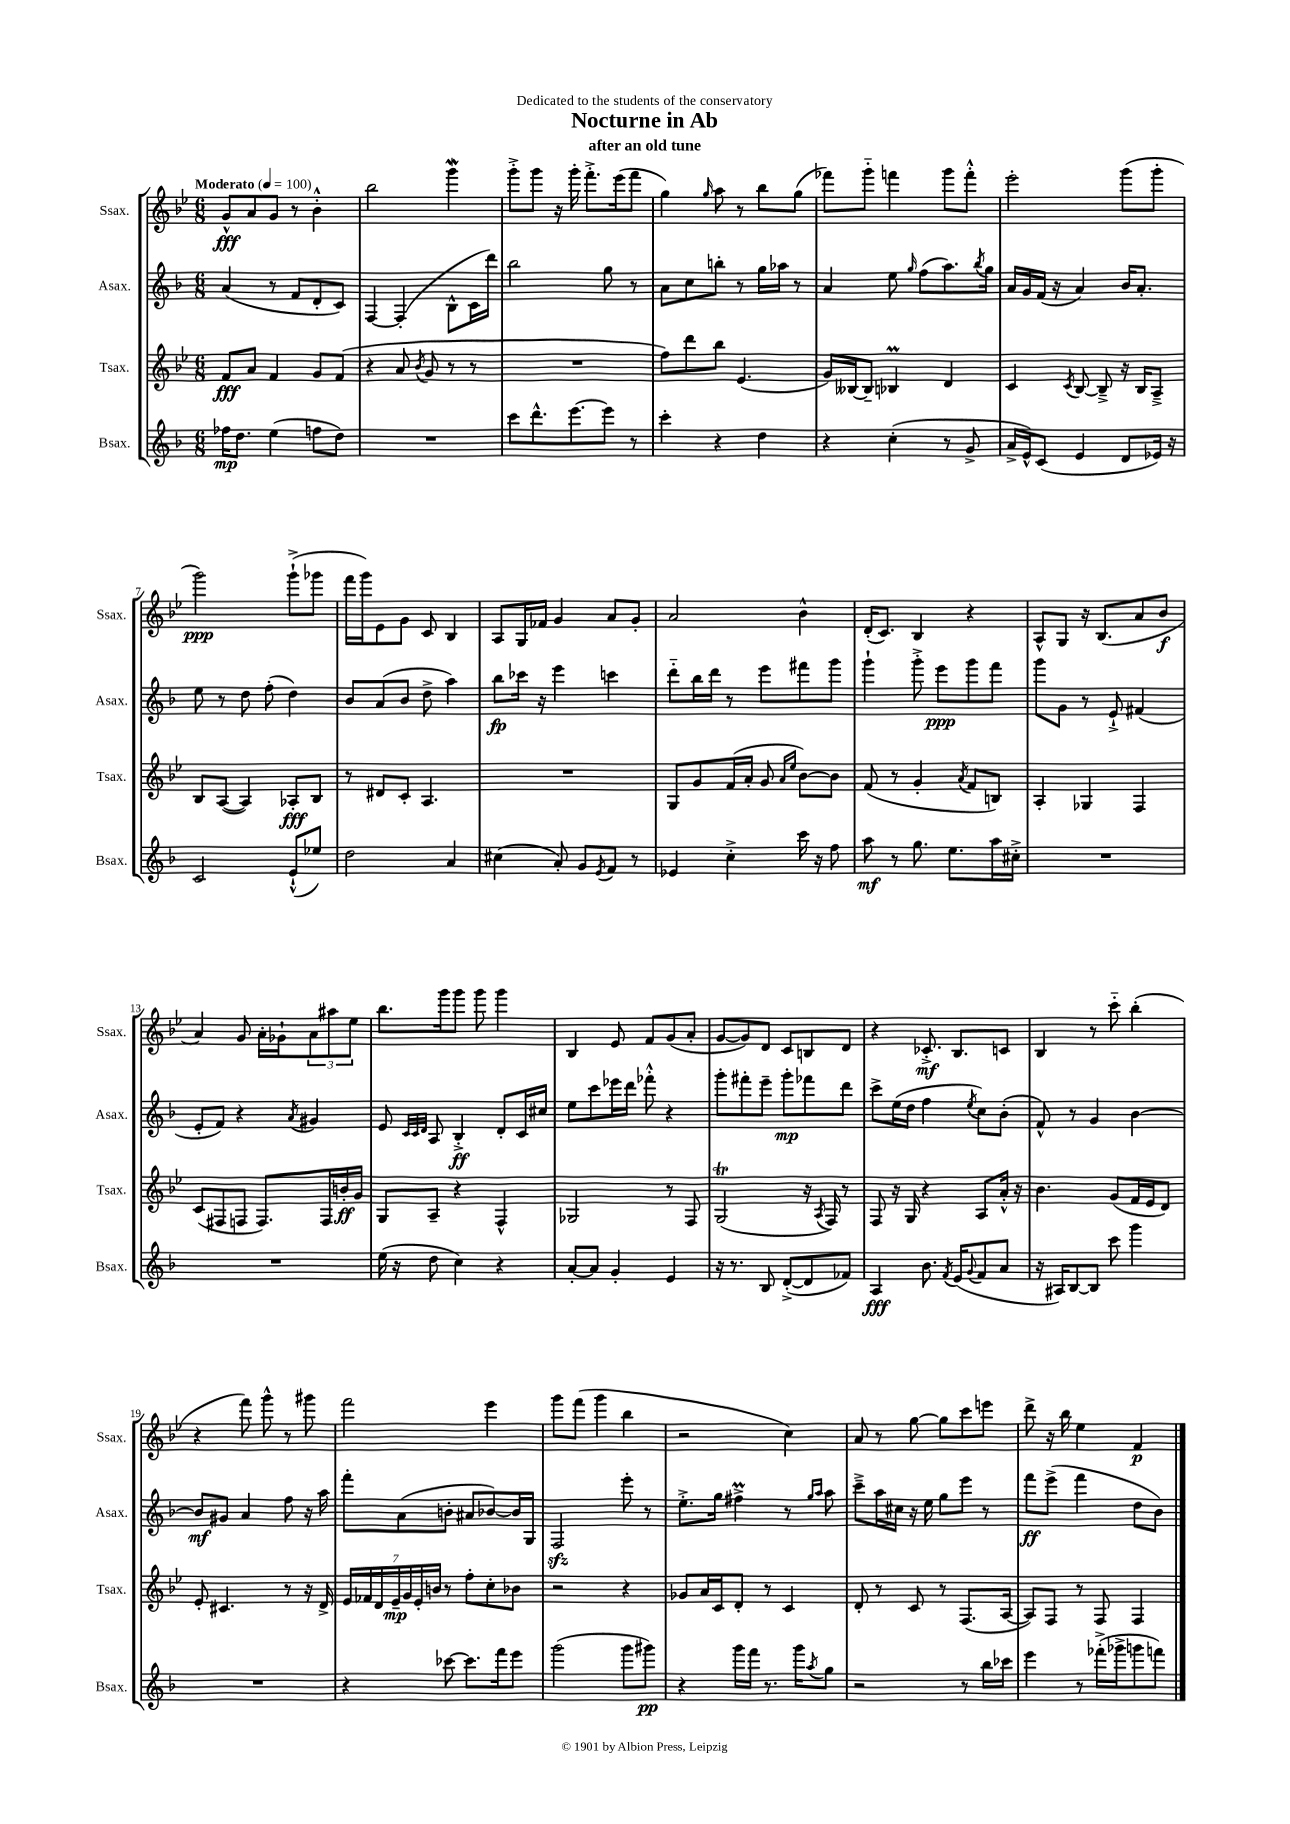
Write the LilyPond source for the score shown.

\header { title = "Nocturne in Ab" subtitle = "after an old tune" dedication = "Dedicated to the students of the conservatory" }
<<
\new StaffGroup <<
\new Staff = "s0" \with { instrumentName = "Ssax." shortInstrumentName = "Ssax." } {
    \clef treble \key bes \major \numericTimeSignature \time 6/8 \tempo "Moderato" 4 = 100
    g'8-^\fff a'8 g'8 r8 bes'4-.-^ |
    bes''2 g'''4\mordent |
    g'''8-.-> g'''8 r16 g'''16-. f'''8.-.-> ees'''16( f'''8 |
    g''4) \grace { g''16 } a''8 r8 bes''8 g''8( |
    fes'''8) g'''8-_ f'''4 g'''8 f'''8-.-^ |
    ees'''2-. g'''8( g'''8-. |
    g'''2\ppp) g'''8-!->( ges'''8 |
    f'''16 g'''16) ees'8 g'8 c'8 bes4 |
    a8 g16 fes'16 g'4 a'8 g'8-. |
    a'2 bes'4-^ |
    d'16-.( c'8.) bes4 r4 |
    a8-^ g8 r16 bes8.( a'8 bes'8\f |
    a'4) g'8 a'16-. ges'16-! \tuplet 3/2 { a'8 ais''8 ees''8 } |
    bes''8. g'''16 g'''8 g'''8 g'''4 |
    bes4 ees'8 f'8 g'8( a'8-. |
    g'8~ g'8) d'8 c'8 b8 d'8 |
    r4 ces'8.-.->\mf bes8. c'8 |
    bes4 r8 c'''8-_ bes''4-.( |
    r4 f'''8) g'''8-^ r8 gis'''8 |
    f'''2 ees'''4 |
    g'''8 f'''8( g'''4 bes''4 |
    r2 c''4) |
    a'8 r8 g''8~ g''8 c'''8 e'''8 |
    d'''8-> r16 bes''16 ees''4 f'4\p \bar "|." |
}
\new Staff = "s1" \with { instrumentName = "Asax." shortInstrumentName = "Asax." } {
    \clef treble \key f \major \numericTimeSignature \time 6/8
    a'4( r8 f'8 d'8-. c'8) |
    f4~ f4-.( bes8-^ c'16 d'''16) |
    bes''2 g''8 r8 |
    a'8 c''8 b''8-. r8 g''16 aes''16 r8 |
    a'4 e''8 \grace { g''16 } f''8( a''8.) \acciaccatura { bes''8 } g''16 |
    a'16 g'16 f'16( r16 a'4) bes'16 a'8.-. |
    e''8 r8 d''8 f''8-.( d''4) |
    bes'8 a'8( bes'8 d''8-> a''4) |
    bes''8\fp ces'''16 r16 e'''4 c'''4 |
    d'''8-_ bes''16 d'''16 r8 e'''8 fis'''8 g'''8 |
    g'''4-! g'''8-.-> e'''8\ppp g'''8 f'''8 |
    g'''8 g'8 r8 e'8-!-> fis'4( |
    e'8-. f'8) r4 \acciaccatura { a'8 } gis'4 |
    e'8 \grace { c'32 c'32 d'32 } a8 bes4-.->\ff d'8-. c'16 cis''16 |
    e''8 c'''8 ees'''16 d'''16 fes'''8-.-^ r4 |
    g'''8-. fis'''8-. e'''8-- g'''8-.\mp fes'''8 d'''8 |
    c'''8-> e''16( d''16 f''4 \acciaccatura { e''8 } c''8) bes'8-.( |
    f'8-^) r8 g'4 bes'4~ |
    bes'8\mf gis'8 a'4 f''8 r16 a''16 |
    f'''8-. a'8( b'8-. ais'8 bes'8~) bes'16 g16 |
    f2\sfz e'''8-. r8 |
    e''8.-.-> g''16 fis''4->\prall r8 \grace { g''16 a''16 } a''8 |
    c'''8---> a''16 cis''16 r16 e''16 g''8 e'''8 r8 |
    f'''8\ff e'''8->( f'''4 d''8 bes'8) \bar "|." |
}
\new Staff = "s2" \with { instrumentName = "Tsax." shortInstrumentName = "Tsax." } {
    \clef treble \key bes \major \numericTimeSignature \time 6/8
    f'8\fff a'8 f'4 g'8 f'8( |
    r4 a'8 \acciaccatura { bes'8 } g'8 r8 r8 |
    R2. |
    f''8) d'''8 bes''8 ees'4.( |
    g'16) beses16~ beses8-- bes4\prall d'4 |
    c'4 \acciaccatura { c'8 } bes8~ bes8---> r16 bes16 a8---> |
    bes8 a8~( a4) aes8-.\fff bes8 |
    r8 dis'8 c'8-. a4. |
    R2. |
    g8 g'8 f'16( a'16-. g'8 \grace { a'16 ees''16 } bes'8~) bes'8 |
    f'8( r8 g'4-. \acciaccatura { a'8 } f'8 b8) |
    a4-. ges4 f4 |
    c'8( fis8 f8 f8.) f16 b'16-.\ff g'16 |
    g8 a8-- r4 f4-^ |
    ges2 r8 f8 |
    g2\trill( r16 \acciaccatura { a8 } f16) r8 |
    f8 r16 g16 r4 a8 a'16-.-^ r16 |
    bes'4. g'8( f'16 ees'16 d'8) |
    ees'8-. cis'4. r8 r16 d'16-> |
    \tuplet 7/4 { ees'16 fes'16 d'16 ees'16--\mp g'16 ees'16-. b'16 } r8 f''8-. c''8-. bes'8 |
    r2 r4 |
    ges'8 a'16 c'16 d'8-. r8 c'4 |
    d'8-. r8 c'8 r8 f8.( a16~ |
    a8) f8 r8 f8 f4 \bar "|." |
}
\new Staff = "s3" \with { instrumentName = "Bsax." shortInstrumentName = "Bsax." } {
    \clef treble \key f \major \numericTimeSignature \time 6/8
    fes''16\mp d''8. e''4( f''8 d''8) |
    R2. |
    c'''8 d'''8.-^ e'''8.~ e'''8 r8 |
    c'''4-. r4 d''4 |
    r4 c''4-.( r8 g'8-> |
    a'16-> e'16-^) c'8( e'4 d'8 ees'16) r16 |
    c'2 e'8-!-^( ees''8) |
    d''2 a'4 |
    cis''4( a'8-.) g'8 \acciaccatura { e'8 } f'8 r8 |
    ees'4 c''4-.-> c'''16 r16 f''8 |
    a''8\mf r8 g''8. e''8. a''16 cis''16-.-> |
    R2. |
    R2. |
    e''16( r16 d''8 c''4) r4 |
    a'8~-. a'8 g'4-. e'4 |
    r16 r8. bes8 d'8~-.->( d'8 fes'8) |
    a4\fff bes'8. \acciaccatura { f'8 } e'16( \appoggiatura { g'8 } f'8 a'8 |
    r16 ais16) bes8~ bes8 c'''8 g'''4 |
    R2. |
    r4 ces'''8~ ces'''8. f'''16 e'''8 |
    g'''2( g'''8 gis'''8\pp) |
    r4 g'''16 f'''16 r8. g'''16 \acciaccatura { a''8 } g''8 |
    r2 r8 bes''16 ces'''16 |
    e'''4 r8 fes'''16-.->( ges'''16-> g'''8 f'''8) \bar "|." |
}
>>
>>
